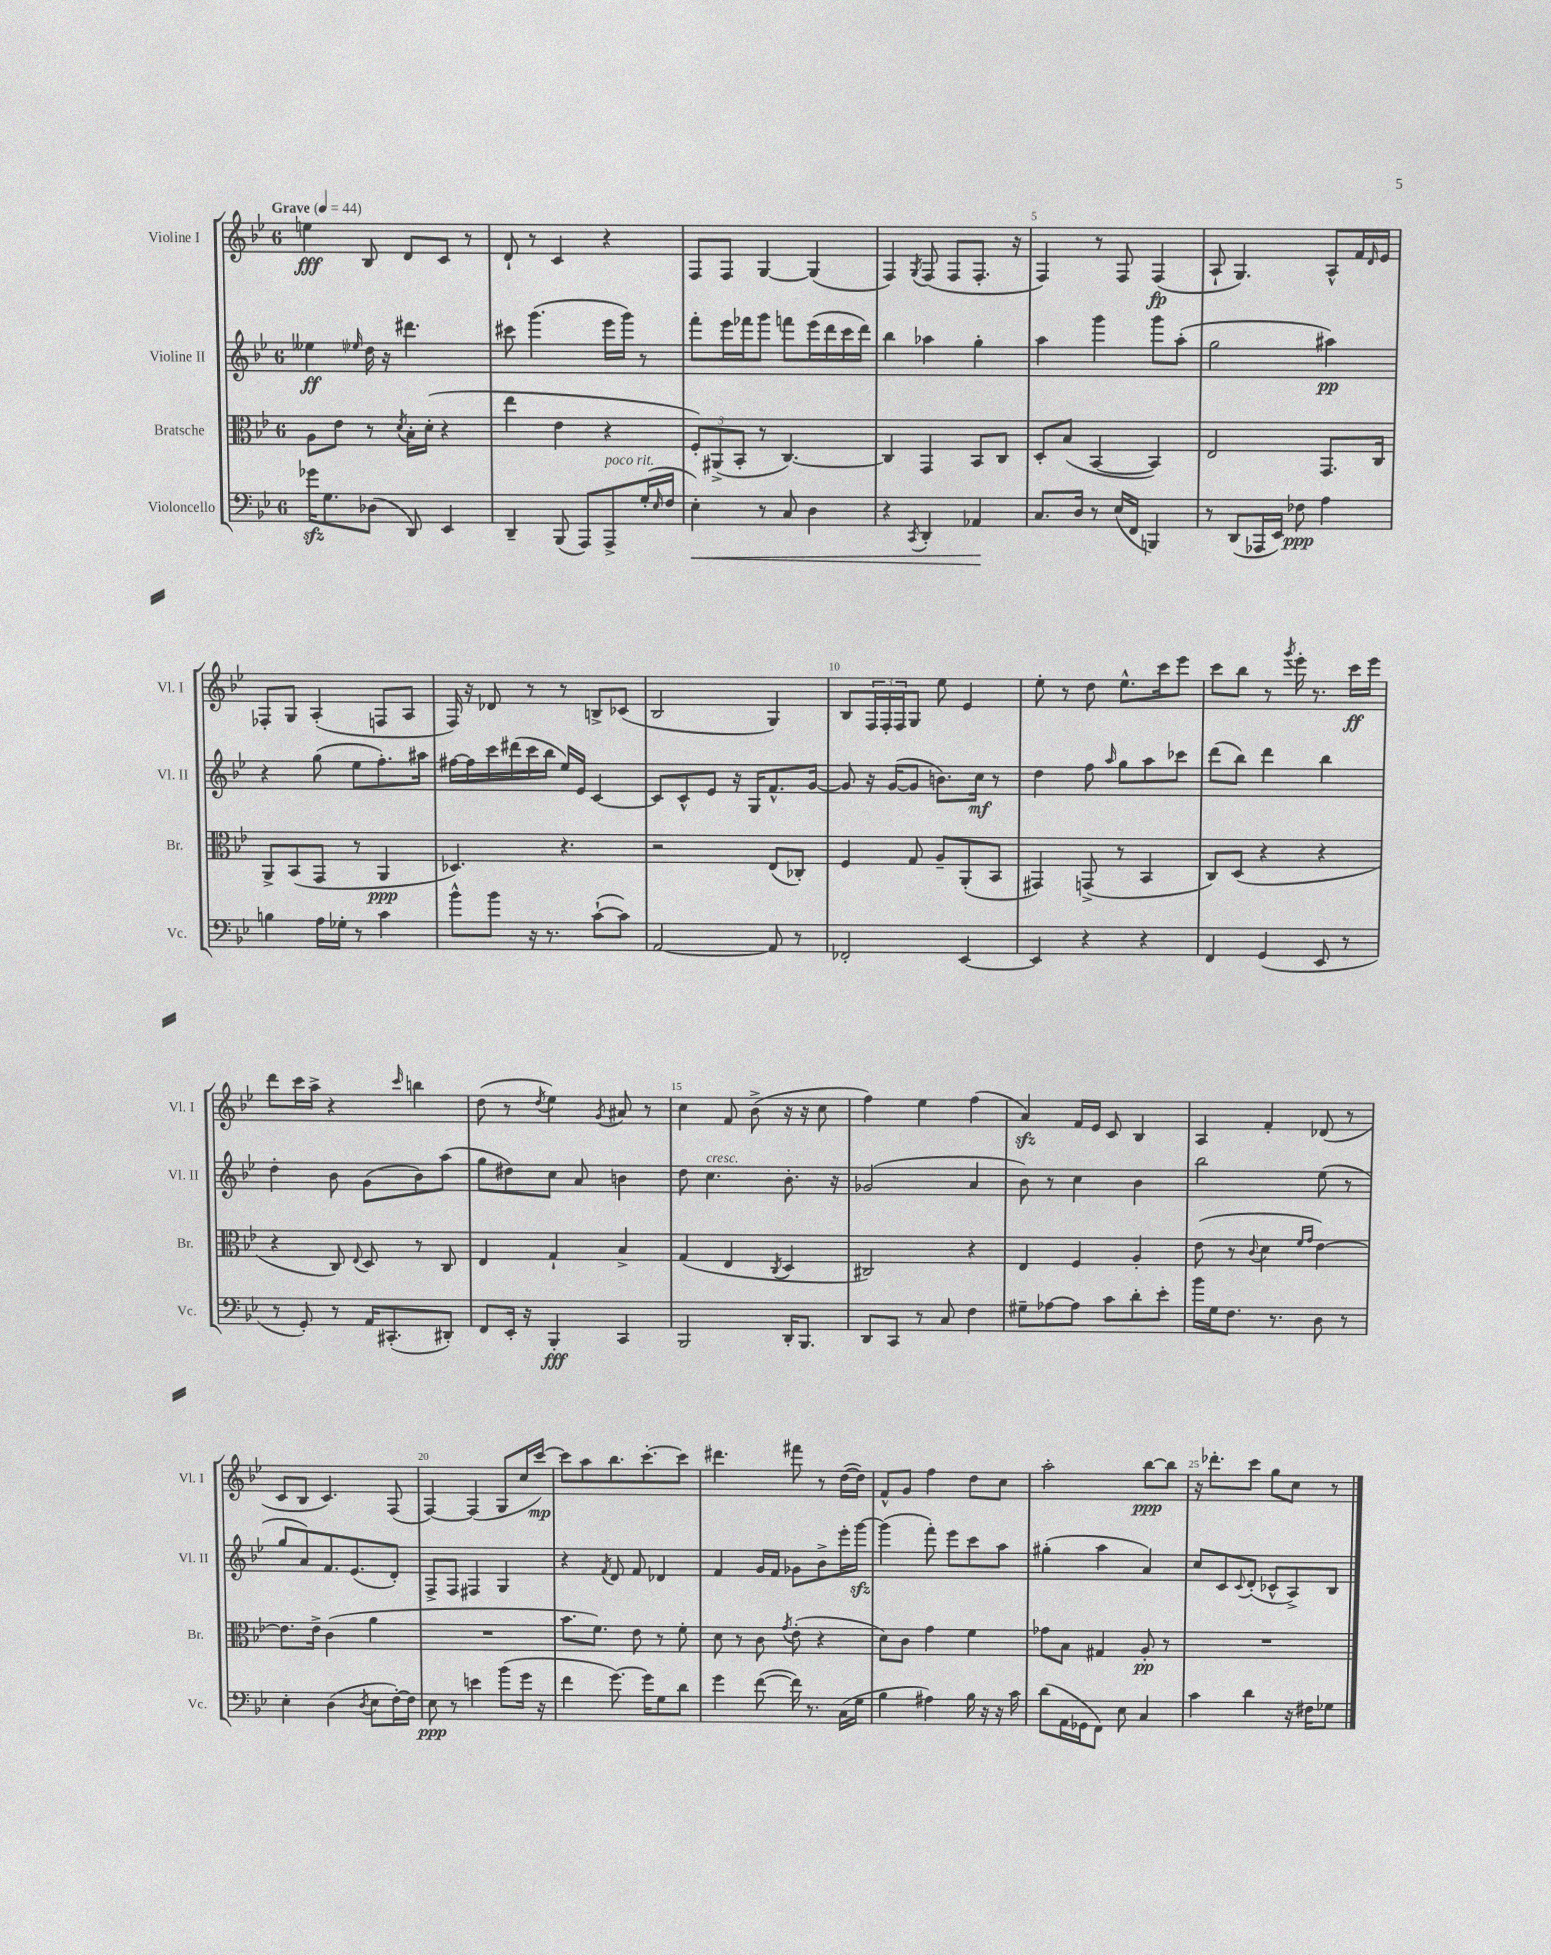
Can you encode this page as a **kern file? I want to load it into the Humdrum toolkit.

**kern	**dynam	**kern	**dynam	**kern	**dynam	**kern	**dynam
*part4	*part4	*part3	*part3	*part2	*part2	*part1	*part1
*staff4	*staff4	*staff3	*staff3	*staff2	*staff2	*staff1	*staff1
*I"Violoncello	*	*I"Bratsche	*	*I"Violine II	*	*I"Violine I	*
*I'Vc.	*	*I'Br.	*	*I'Vl. II	*	*I'Vl. I	*
*clefF4	*	*clefC3	*	*clefG2	*	*clefG2	*
*k[b-e-]	*	*k[b-e-]	*	*k[b-e-]	*	*k[b-e-]	*
*M6/8	*	*M6/8	*	*M6/8	*	*M6/8	*
*MM44	*	*MM44	*	*MM44	*	*MM44	*
=1	=1	=1	=1	=1	=1	=1	=1
!	!	!	!	!	!	!LO:TX:a:B:t=Grave	!
16g-Xzz\KL	.	8A\L	.	4ee--X\	ff	4een\	fff
8.G\	.	.	.	.	.	.	.
.	.	8e-\J	.	.	.	.	.
.	.	.	.	16qqee-X/	.	.	.
(8D-X\J	.	8r	.	16dd\	.	8B-/	.
.	.	.	.	16r	.	.	.
.	.	8qd/	.	.	.	.	.
8DD/)	.	16B-'\LL	.	4.ddd#X\	.	8d/L	.
.	.	(16d'\JJ	.	.	.	.	.
4EE-/	.	4r	.	.	.	8c/J	.
.	.	.	.	.	.	8r	.
=2	=2	=2	=2	=2	=2	=2	=2
4DD~/	.	4ee-\	.	8ccc#X\	.	8d`/	.
.	.	.	.	(4.ggg\	.	8r	.
(8BBB-/	.	4e-\	.	.	.	4c/	.
8AAA/L)	.	.	.	.	.	.	.
!LO:TX:a:i:t=poco rit.	!	!	!	!	!	!	!
8AAA^/	.	4r	.	16eee-\LL	.	4r	.
.	.	.	.	16ggg\JJ)	.	.	.
(16G'/L	.	.	.	8r	.	.	.
16qqE-/	.	.	.	.	.	.	.
16F/JJ	.	.	.	.	.	.	.
=3	=3	=3	=3	=3	=3	=3	=3
!	!LO:HP:b	!	!	!	!	!	!
4E-'\)	<	12F'/L)	.	8fff'\L	.	8F/L	.
.	.	(12AA#X^/	.	.	.	.	.
.	.	.	.	16eee-\L	.	8F/J	.
.	.	12BB-'/J	.	.	.	.	.
.	.	.	.	16fff-X\J	.	.	.
8r	.	8r	.	8ggg\J	.	[4G/	.
8C/	.	[4.C/)	.	8fffn\L	.	.	.
4D\	.	.	.	(16eee-\L	.	(4G/]	.
.	.	.	.	16ddd\	.	.	.
.	.	.	.	16ccc\	.	.	.
.	.	.	.	16ddd\JJ)	.	.	.
=4	=4	=4	=4	=4	=4	=4	=4
4r	.	4C/]	.	4bb-\	.	4F/)	.
8qCC/	.	.	.	.	.	8qG/	.
4DD'/	.	4GG/	.	4aa-X\	.	(8F/	.
.	.	.	.	.	.	8F/L	.
4AA-X/	.	8BB-/L	.	4gg'\	.	8.F'/J	.
.	.	8C/J	.	.	.	.	.
.	.	.	.	.	.	16r	.
.	[	.	.	.	.	.	.
=5	=5	=5	=5	=5	=5	=5	=5
8.C/L	.	8D'/L	.	4aa\	.	4F/)	.
.	.	(8B-/J	.	.	.	.	.
16D/Jk	.	.	.	.	.	.	.
8r	.	[4BB-/	.	4ggg\	.	8r	.
(16E-/LL	.	.	.	.	.	8F/	.
16FF/JJ	.	.	.	.	.	.	.
4BBBn/)	.	4BB-/])	.	8ggg\L	.	(4F/	fp
.	.	.	.	(8aa'\J	.	.	.
=6	=6	=6	=6	=6	=6	=6	=6
8r	.	2E-/	.	2gg\	.	8A`/	.
(8DD/L	.	.	.	.	.	4.G/)	.
16AAA-X/L	.	.	.	.	.	.	.
16EE-/JJ)	.	.	.	.	.	.	.
8F-X\	ppp	.	.	.	.	.	.
4A\	.	8.GG/L	.	4aa#X\)	pp	8A^^/L	.
.	.	.	.	.	.	16f/L	.
.	.	.	.	.	.	16qqd/	.
.	.	16C/Jk	.	.	.	16e-/JJ	.
!!LO:LB:g=z
=7	=7	=7	=7	=7	=7	=7	=7
4Bn\	.	8AA^/L	.	4r	.	8F-X'/L	.
.	.	(8BB-/	.	.	.	8G/J	.
16A\LL	.	8GG/J	.	(8gg\	.	(4A'/	.
16G-X'\JJ	.	.	.	.	.	.	.
8r	.	8r	.	8ee-\L	.	.	.
4c\	.	4AA/	ppp	8.ff'\)	.	8Fn/L	.
.	.	.	.	.	.	8A/J	.
.	.	.	.	16aa#X\Jk	.	.	.
=8	=8	=8	=8	=8	=8	=8	=8
8b-^^\L	.	4.D-X/)	.	[16ff#X\LL	.	16F/)	.
.	.	.	.	16ff#\]	.	16r	.
8b-\J	.	.	.	16ccc\	.	8d-X/	.
.	.	.	.	(16ddd#X\	.	.	.
16r	.	.	.	16ccc\	.	8r	.
8.r	.	.	.	16bb-\JJ	.	.	.
.	.	4.r	.	16ee-/LL)	.	8r	.
.	.	.	.	16e-/JJ	.	.	.
([8c`\L	.	.	.	[4c/	.	8Bn^/L	.
8c\J])	.	.	.	.	.	(8c-X/J	.
=9	=9	=9	=9	=9	=9	=9	=9
[2AA/	.	2r	.	8c/L]	.	2B-/	.
.	.	.	.	8c^^/	.	.	.
.	.	.	.	8e-/J	.	.	.
.	.	.	.	16r	.	.	.
.	.	.	.	16G/KL	.	.	.
8AA/]	.	(8E-/L	.	8.f^^/	.	4G/)	.
8r	.	8C-X'/J)	.	.	.	.	.
.	.	.	.	[16g/Jk	.	.	.
=10	=10	=10	=10	=10	=10	=10	=10
2FF-X'/	.	4F/	.	8g/]	.	8B-/L	.
.	.	.	.	16r	.	24F/L	.
.	.	.	.	.	.	24F'/	.
.	.	.	.	([16g/KL	.	.	.
.	.	.	.	.	.	24F/J	.
.	.	8G/	.	8g/J]	.	8G/J	.
.	.	8A~/L	.	8.bn\L)	.	8ee-\	.
[4EE-/	.	(8AA'/	.	.	.	4e-/	.
.	.	.	.	16cc\Jk	mf	.	.
.	.	8BB-/J	.	8r	.	.	.
=11	=11	=11	=11	=11	=11	=11	=11
4EE-/]	.	4GG#X/)	.	4dd\	.	8ee-'\	.
.	.	.	.	.	.	8r	.
4r	.	(8GGn^/	.	8ff\	.	8dd\	.
.	.	.	.	16qqaa/	.	.	.
.	.	8r	.	8gg\L	.	8.ee-^^\L	.
4r	.	4BB-/	.	8aa\	.	.	.
.	.	.	.	.	.	16ccc\k	.
.	.	.	.	8ccc-X\J	.	8eee-\J	.
=12	=12	=12	=12	=12	=12	=12	=12
4FF/	.	8C/L)	.	(8ddd\L	.	8ccc\L	.
.	.	(8D/J	.	8bb-\J)	.	8bb-\J	.
(4GG/	.	4r	.	4ddd\	.	8r	.
.	.	.	.	.	.	8qggg/	.
.	.	.	.	.	.	16eee-'\	.
.	.	.	.	.	.	8.r	.
8EE-/	.	4r	.	4bb-\	.	.	.
8r	.	.	.	.	.	16ccc\LL	ff
.	.	.	.	.	.	16eee-\JJ	.
!!LO:LB:g=z
=13	=13	=13	=13	=13	=13	=13	=13
8r	.	4r	.	4dd'\	.	8ddd\L	.
8GG'/)	.	.	.	.	.	16ccc\L	.
.	.	.	.	.	.	16aa^\JJ	.
8r	.	8C/)	.	8b-\	.	4r	.
.	.	8qqE-/	.	.	.	.	.
16AA/KL	.	8D/	.	(8g\L	.	.	.
(8.CC#X'/	.	.	.	.	.	.	.
.	.	.	.	.	.	16qqccc/	.
.	.	8r	.	8b-\)	.	4bbn\	.
8DD#X'/J)	.	8C/	.	(8aa\J	.	.	.
=14	=14	=14	=14	=14	=14	=14	=14
8FF/L	.	4E-/	.	8gg\L	.	(8dd\	.
16EE-'/Jk	.	.	.	8dd#X\)	.	8r	.
16r	.	.	.	.	.	.	.
.	.	.	.	.	.	8qdd/	.
4BBB-'/	fff	4G`/	.	8cc\J	.	4ee-\)	.
.	.	.	.	8a/	.	.	.
.	.	.	.	.	.	8qg/	.
4CC/	.	4B-^/	.	4bn\	.	8a#X/	.
.	.	.	.	.	.	8r	.
=15	=15	=15	=15	=15	=15	=15	=15
2BBB-/	.	(4G/	.	8dd\	.	4cc\	.
!	!	!	!	!LO:TX:a:i:t=cresc.	!	!	!
.	.	.	.	4.cc\	.	.	.
.	.	4E-/	.	.	.	8f/	.
.	.	.	.	.	.	(8b-^\	.
.	.	8qC/	.	.	.	.	.
16DD'/KL	.	4D/	.	8.b-'\	.	16r	.
8.BBB-/J	.	.	.	.	.	16r	.
.	.	.	.	.	.	8cc\	.
.	.	.	.	16r	.	.	.
=16	=16	=16	=16	=16	=16	=16	=16
8DD/L	.	2C#X/)	.	(2g-X/	.	4ff\)	.
8CC/J	.	.	.	.	.	.	.
8r	.	.	.	.	.	4ee-\	.
8C/	.	.	.	.	.	.	.
4F\	.	4r	.	4a/	.	(4ff\	.
=17	=17	=17	=17	=17	=17	=17	=17
8G#X~\L	.	4E-/	.	8b-\)	.	4azz/)	.
[8A-X\	.	.	.	8r	.	.	.
8A-\J]	.	4F/	.	4cc\	.	16f/LL	.
.	.	.	.	.	.	16e-/JJ	.
8c\L	.	.	.	.	.	8c/	.
8d'\	.	4A'/	.	4b-\	.	4B-/	.
8e-'\J	.	.	.	.	.	.	.
=18	=18	=18	=18	=18	=18	=18	=18
16b-\LL	.	(8e-\	.	2bb-\	.	4A/	.
16G\J	.	.	.	.	.	.	.
8.F\J	.	8r	.	.	.	.	.
.	.	8qqc/	.	.	.	.	.
.	.	4d\	.	.	.	4f'/	.
8.r	.	.	.	.	.	.	.
.	.	16qqf/LL	.	.	.	.	.
.	.	16qqg/JJ	.	.	.	.	.
8D\	.	[4e-\)	.	(8ee-\	.	(8d-X/	.
8r	.	.	.	8r	.	8r	.
!!LO:LB:g=z
=19	=19	=19	=19	=19	=19	=19	=19
4E-'\	.	8.e-\L]	.	8gg/L	.	8c/L	.
.	.	.	.	8a/)	.	8B-/J	.
.	.	16e-^\Jk	.	.	.	.	.
(4D\	.	(4c\	.	8.f/	.	4.c/)	.
.	.	.	.	(8.e-/	.	.	.
8qD/	.	.	.	.	.	.	.
8E-\L	.	4a\	.	.	.	.	.
[16F'\L)	.	.	.	8d'/J)	.	(8F/	.
16F\JJ]	.	.	.	.	.	.	.
=20	=20	=20	=20	=20	=20	=20	=20
8E-\	ppp	2.r	.	8F^/L	.	[4F/)	.
8r	.	.	.	8F/J	.	.	.
4en\	.	.	.	4F#X/	.	(4F/]	.
(8b-\L	.	.	.	4G/	.	8G/L	.
16g\Jk	.	.	.	.	.	16cc/L	.
16r	.	.	.	.	.	[16ccc/JJ)	mp
=21	=21	=21	=21	=21	=21	=21	=21
4f\	.	8.b-\L	.	4r	.	8ccc\L]	.
.	.	.	.	.	.	8aa\	.
.	.	8.f\J)	.	.	.	.	.
.	.	.	.	8qf/	.	.	.
[8.g\)	.	.	.	8d/	.	8.bb-\	.
.	.	8e-\	.	8f/	.	.	.
16g\KL]	.	.	.	.	.	[8.ccc'\	.
8G\	.	8r	.	4d-X/	.	.	.
8d\J	.	8f'\	.	.	.	8ccc\J]	.
=22	=22	=22	=22	=22	=22	=22	=22
4g\	.	8d\	.	4f/	.	4.ddd#X\	.
.	.	8r	.	.	.	.	.
([8f\	.	8c\	.	16g/LL	.	.	.
.	.	.	.	16f/JJ	.	.	.
.	.	8qg/	.	.	.	.	.
16f\])	.	(8e-'\	.	8g-X\L	.	8fff#X\	.
8.r	.	.	.	.	.	.	.
.	.	4r	.	8b-^\	.	8r	.
(16C\LL	.	.	.	16eee-'\L	.	([16dd\LL	.
16G\JJ	.	.	.	[16gggzz\JJ	.	16dd\JJ])	.
=23	=23	=23	=23	=23	=23	=23	=23
4B-\	.	8d\L)	.	(4ggg\]	.	8f^^/L	.
.	.	8c\J	.	.	.	8g/J	.
4A#X\)	.	4g\	.	8fff'\)	.	4ff\	.
.	.	.	.	8eee-\L	.	.	.
16B-\	.	4f\	.	8ccc\	.	8dd\L	.
16r	.	.	.	.	.	.	.
16r	.	.	.	8aa\J	.	8cc\J	.
16c\	.	.	.	.	.	.	.
=24	=24	=24	=24	=24	=24	=24	=24
(8d\L	.	8g-X\L	.	(4gg#X'\	.	2aa'\	.
16AA\L	.	8B-\J	.	.	.	.	.
16GG-X\J	.	.	.	.	.	.	.
8FF\J)	.	4G#X/	.	4aa\	.	.	.
8E-\	.	.	.	.	.	.	.
4C/	.	8A'/	pp	4a/)	.	[8bb-\L	ppp
.	.	8r	.	.	.	8bb-\J]	.
=25	=25	=25	=25	=25	=25	=25	=25
4c\	.	2.r	.	8cc/L	.	16r	.
.	.	.	.	.	.	8.ddd-X'\L	.
.	.	.	.	8c/	.	.	.
.	.	.	.	8qqc/	.	.	.
4d\	.	.	.	(8d'/J	.	8ccc\J	.
.	.	.	.	8c-X^^/L	.	8gg\L	.
16r	.	.	.	8A^/)	.	8cc\J	.
16F#X\KL	.	.	.	.	.	.	.
8G-X\J	.	.	.	8B-/J	.	8r	.
==	==	==	==	==	==	==	==
*-	*-	*-	*-	*-	*-	*-	*-
